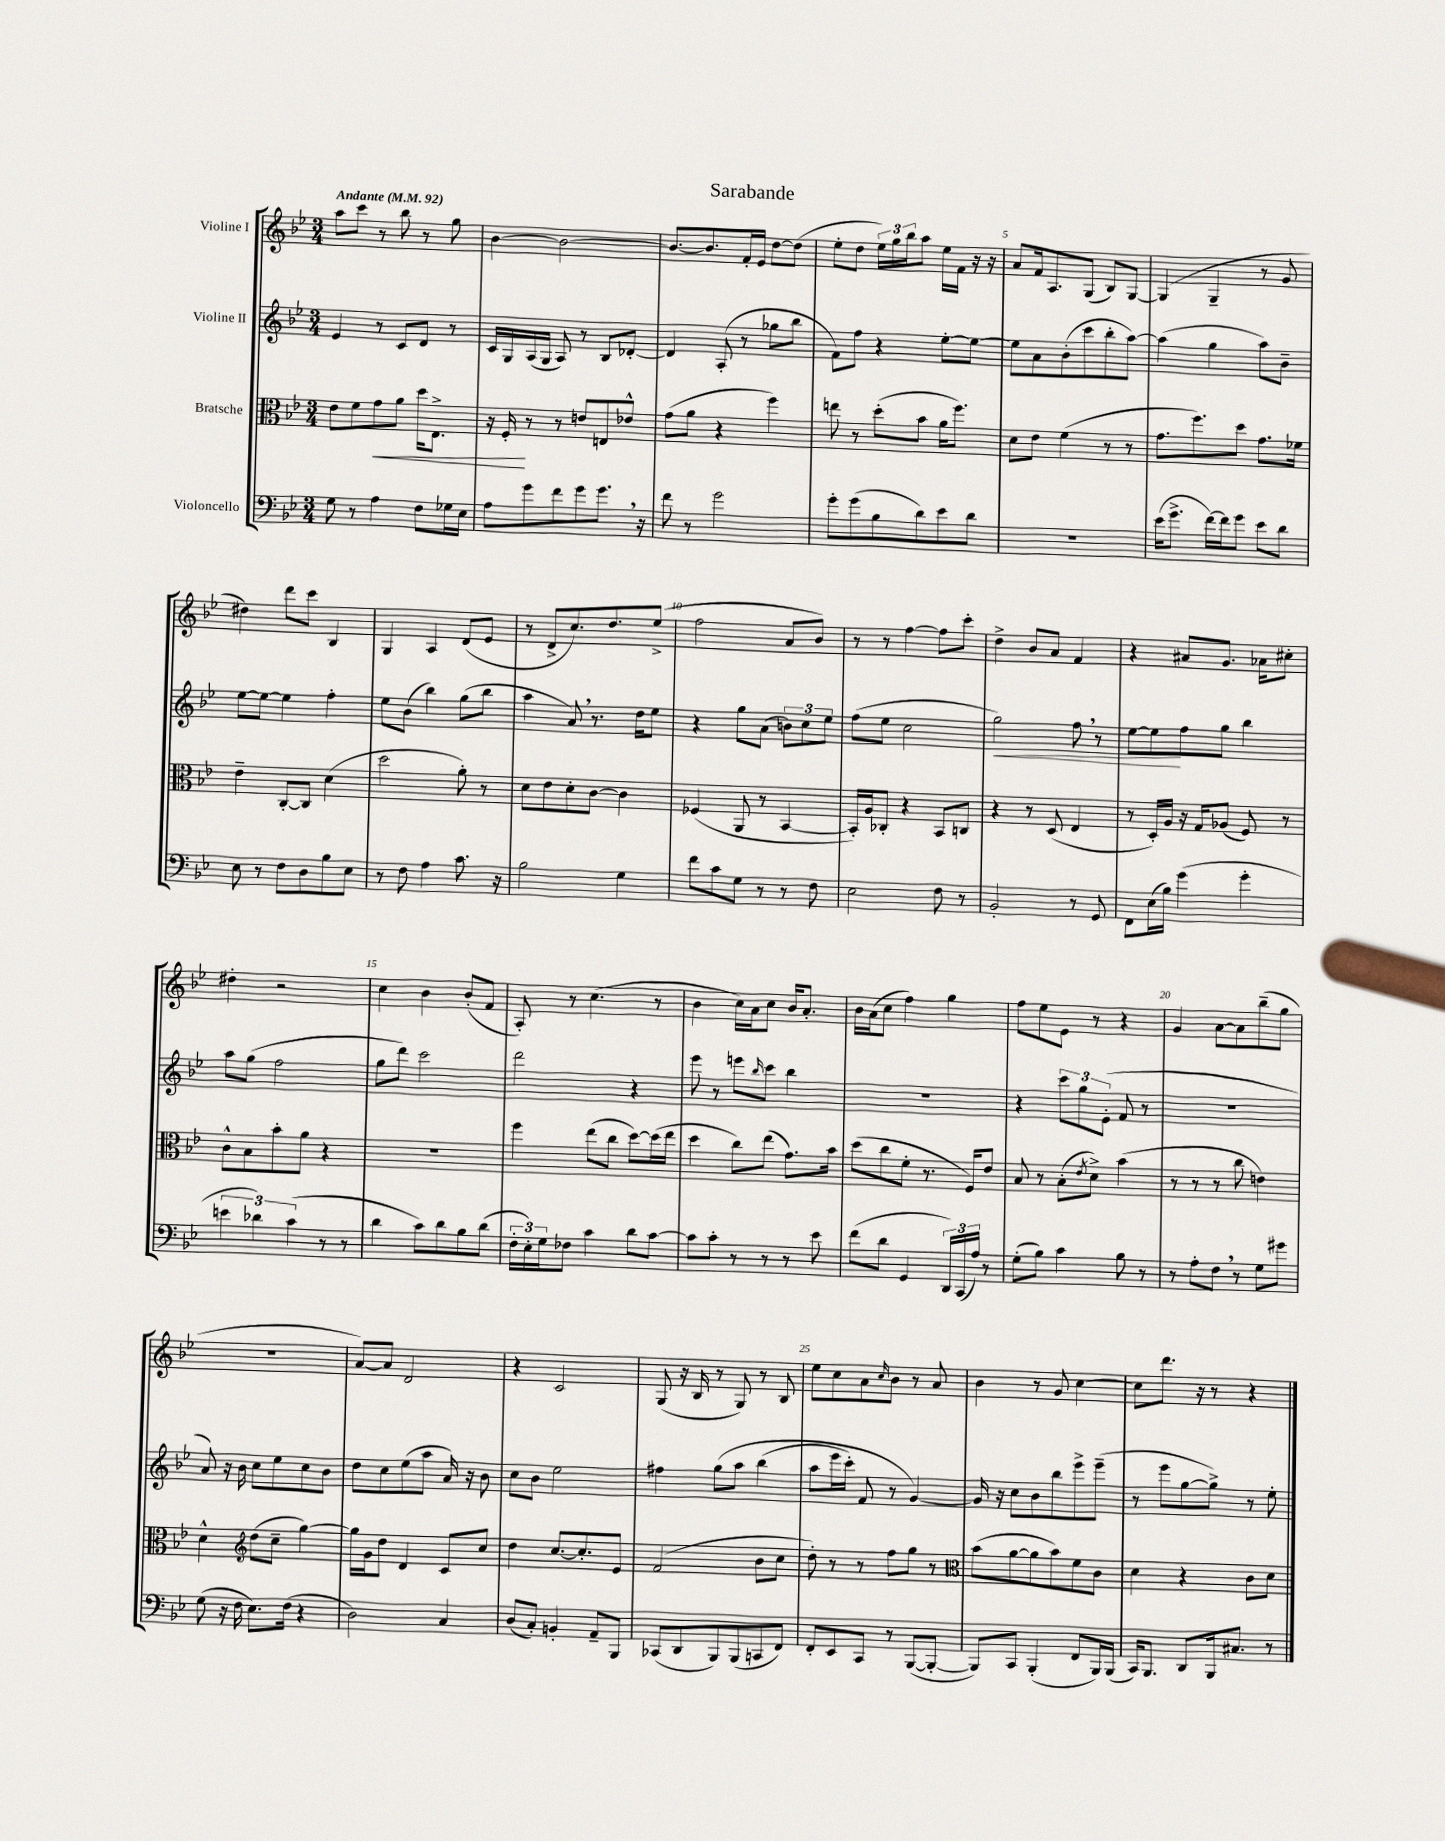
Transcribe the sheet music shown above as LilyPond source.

\header { title = "Sarabande" }
<<
\new StaffGroup <<
\new Staff = "s0" \with { instrumentName = "Violine I" } {
    \clef treble \key bes \major \numericTimeSignature \time 3/4 \tempo "Andante" 4 = 92
    a''8 c'''8 r8 bes''8 r8 g''8 |
    bes'4~ bes'2~ |
    bes'8.~ bes'8. f'16-. ees'16 d''8~ d''8( |
    ees''8-. d''8 \tuplet 3/2 { ees''16) g''16 bes''16 } a''8 ees''16 f'16 r16 r16 |
    a'8 f'16 a8. g8( bes8) g8~ |
    g4( g4-- r8 g'8 |
    dis''4) d'''8 c'''8 bes4 |
    g4 a4 d'8( ees'8 |
    r8 d'8-> c''8.) d''8. ees''8->( |
    f''2 a'8 bes'8) |
    r8 r8 f''4~ f''8 c'''8-. |
    d''4-> bes'8 a'8 f'4 |
    r4 ais'8 g'8. aes'16 cis''8-. |
    dis''4-. r2 |
    c''4 bes'4 bes'8-.( f'8 |
    a8-.) r8 c''4.( r8 |
    bes'4 c''16) a'16 c''8 bes'16 a'8.-. |
    bes'16 a'16( c''8 f''4) g''4 |
    f''8 ees''8 ees'8 r8 r4 |
    g'4 a'8~ a'8 bes''8--( g''8 |
    R2. |
    a'8~) a'8 d'2 |
    r4 c'2 |
    g8( r16 bes16 r8 g8) r8 bes8 |
    ees''8 c''8 a'8 \grace { c''16 } bes'8 r8 a'8 |
    bes'4 r8 g'8 c''4~ |
    c''8 d'''8. r16 r8 r4 \bar "|." |
}
\new Staff = "s1" \with { instrumentName = "Violine II" } {
    \clef treble \key bes \major \numericTimeSignature \time 3/4
    ees'4 r8 c'8 d'8 r8 |
    c'16 g16 a16( g16 a8) r8 bes8 des'8~-. |
    des'4 a8-.( r8 ges''8 bes''8 |
    f'8) f''8 r4 ees''8~-. ees''8~ |
    ees''8 a'8 bes'8-.( c'''8 bes''8-. a''8~) |
    a''4( g''4 a''8) bes'8-- |
    ees''8~ ees''8~ ees''4 f''4-. |
    ees''8 bes'8( bes''4) g''8( bes''8 |
    a''4 a'8) \breathe r8. d''16 ees''8 |
    r4 g''8 a'8( \tuplet 3/2 { b'8) c''8 ees''8 } |
    f''8( ees''8 c''2 |
    g''2\<) f''8 \breathe r8 |
    ees''8~ ees''8\! f''8 g''8 bes''4 |
    a''8 g''8( f''2 |
    g''8 d'''8) c'''2 |
    d'''2 r4 |
    ees'''8 r8 e'''8 \grace { bes''16 } c'''8 bes''4 |
    R2. |
    r4 \tuplet 3/2 { c'''8 g''8 ees'8-.( } f'8 r8 |
    R2. |
    a'8) r16 bes'16 c''8 ees''8 c''8 bes'8 |
    d''8 c''8 ees''8( a''8 a'16) r16 bes'8 |
    c''8 bes'8 ees''2 |
    fis''4 g''8\( a''8 bes''4( |
    a''8 ees'''16 c'''16-.) f'8 r8 g'4~\) |
    g'16 r16 c''8 bes'8 bes''8 ees'''8-> ees'''8--( |
    r8 ees'''8 g''8~ g''8->) r8 ees''8-. \bar "|." |
}
\new Staff = "s2" \with { instrumentName = "Bratsche" } {
    \clef alto \key bes \major \numericTimeSignature \time 3/4
    ees'8 f'8 g'8\< a'8 d''16 ees8.-> |
    r16 f16-.\! r8 r8 e'8 e8 ees'8-^ |
    g'8( a'8 r4 f''4) |
    e''8 r8 d''8-.( bes'8 a'16 f''8.) |
    d'8 ees'8 f'4( r8 r8 |
    g'8. f''8.) d''8 g'8. fes'16 |
    ees'4-- c8~-. c8 d'4( |
    d''2 a'8-.) r8 |
    d'8 ees'8 d'8-. c'8~ c'4 |
    fes4( a,8 r8 bes,4~ |
    bes,16-.) a16 ces8-. r4 bes,8 c8 |
    r4 r8 d8( ees4 |
    r8 d16-.) a16 r16 g16 aes8( f8) r8 |
    c'8-^ bes8 bes'8-. a'8 r4 |
    R2. |
    f''4 ees''8( c''8 d''8~) d''16( ees''16 |
    d''4 c''8) ees''8( g'8.) bes'16 |
    d''8( c''8 f'8-. r8. f16) ees'8 |
    bes8 r8 bes8-.( \acciaccatura { ees'8 } d'8->) bes'4( |
    r8 r8 r8 c''8 e'4) |
    d'4-^ \clef treble d''8( c''8-- g''4~) |
    g''16 g'16 d''8 d'4 c'8 c''8 |
    d''4 c''8.~ c''8.-. ees'8 |
    f'2( bes'8 c''8 |
    d''8-.) r8 r8 f''8 g''8 r8 |
    \clef alto bes'8( a'8~ a'8 bes'8) f'8 c'8 |
    d'4 r4 c'8 d'8 \bar "|." |
}
\new Staff = "s3" \with { instrumentName = "Violoncello" } {
    \clef bass \key bes \major \numericTimeSignature \time 3/4
    g8 r8 a4 f8 ges16 ees16 |
    a8 g'8 f'8 g'8 g'8. \breathe r16 |
    f'8 r8 g'2 |
    g'8-. g'8( bes8 d'8) ees'8 d'8 |
    R2. |
    ees'16( g'8.-> f'16~) f'16 g'8 ees'8 d'8 |
    ees8 r8 f8 d8 bes8 ees8 |
    r8 f8 a4 c'8. r16 |
    bes2 g4 |
    f'8 c'8 g8 r8 r8 f8 |
    ees2 f8 r8 |
    bes,2-. r8 g,8 |
    f,8 ees16( bes16) g'4( g'4-. |
    \tuplet 3/2 { e'4 des'4) c'4( } r8 r8 |
    d'4 c'8) d'8 bes8 d'8( |
    \tuplet 3/2 { f16-. ees16-.) g16 } fes8 c'4 d'8 c'8~ |
    c'8 c'8-. r8 r8 r8 ees'8 |
    f'8( d'8 g,4 \tuplet 3/2 { d,16) c,16( a16) } r8 |
    g8-.( bes8) c'4 bes8 r8 |
    r8 a8-. f8 \breathe r8 g8 gis'8 |
    g8( r16 f16 ees8.) f16( r4 |
    d2) c4 |
    d8( c8-.) b,4-. a,8-- bes,,8 |
    ces,8( d,8 bes,,8) bes,,8( c,8 f,8) |
    f,8-. ees,8 c,8 r8 bes,,8~( bes,,8~-. |
    bes,,8) c,8 bes,,4-.( f,8 bes,,16) bes,,16( |
    c,16) bes,,8. d,8 bes,,16 cis8. r8 \bar "|." |
}
>>
>>
\layout { \context { \Score \override BarNumber.break-visibility = ##(#f #t #t) barNumberVisibility = #(every-nth-bar-number-visible 5) } }
